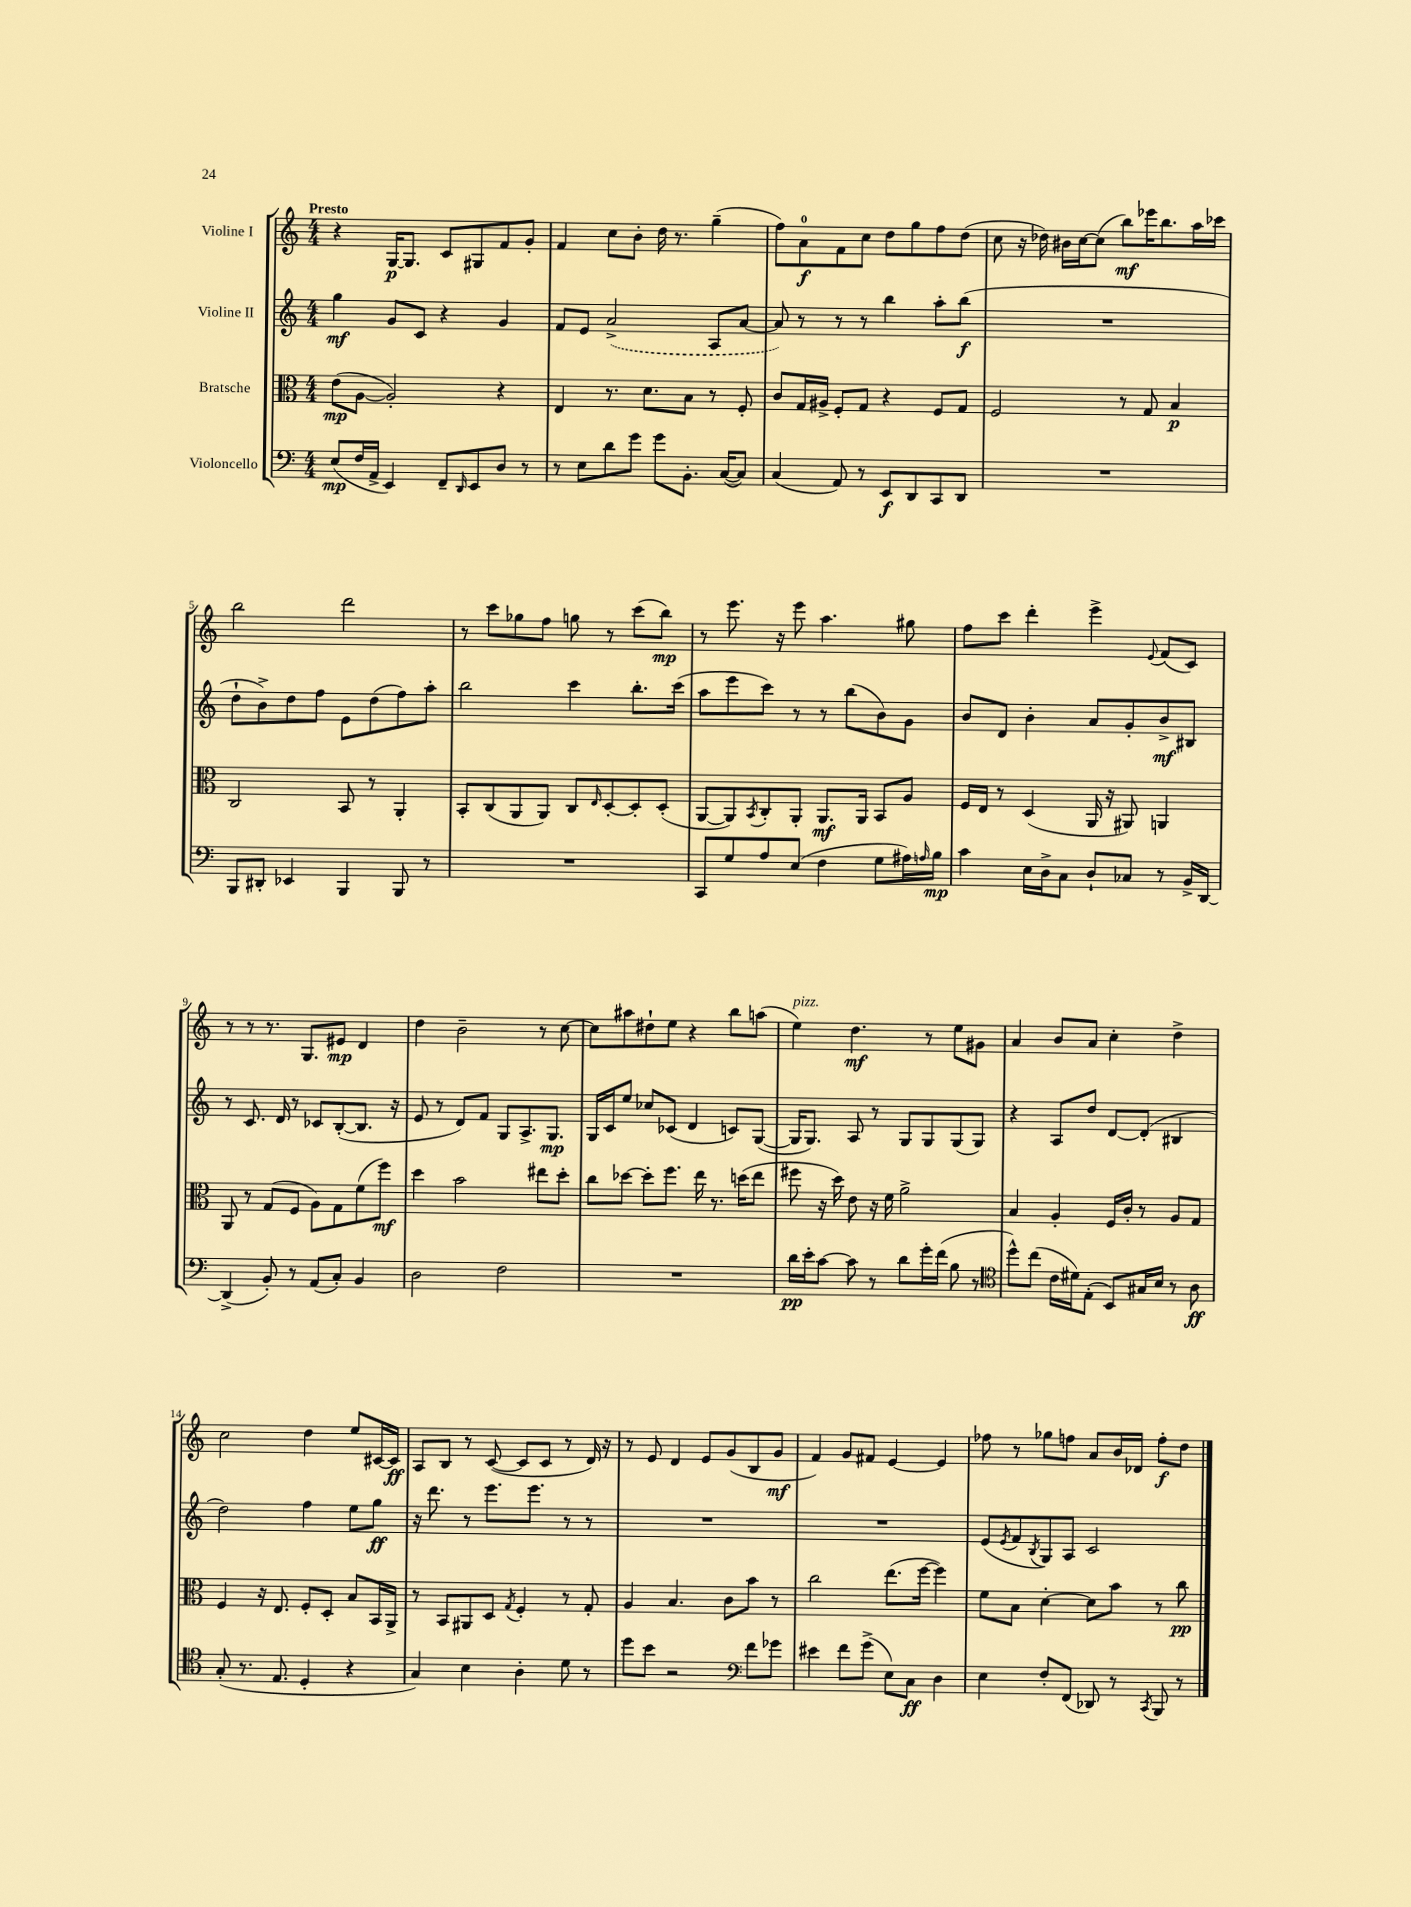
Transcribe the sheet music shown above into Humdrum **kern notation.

**kern	**dynam	**kern	**dynam	**kern	**dynam	**kern	**dynam
*part4	*part4	*part3	*part3	*part2	*part2	*part1	*part1
*staff4	*staff4	*staff3	*staff3	*staff2	*staff2	*staff1	*staff1
*I"Violoncello	*	*I"Bratsche	*	*I"Violine II	*	*I"Violine I	*
*clefF4	*	*clefC3	*	*clefG2	*	*clefG2	*
*k[]	*	*k[]	*	*k[]	*	*k[]	*
*M4/4	*	*M4/4	*	*M4/4	*	*M4/4	*
=1	=1	=1	=1	=1	=1	=1	=1
!	!	!	!	!	!	!LO:TX:a:B:t=Presto	!
(8E/L	mp	(8e\L	mp	4gg\	mf	4r	.
16F/L	.	[8A\J	.	.	.	.	.
16AA^/JJ	.	.	.	.	.	.	.
4EE/)	.	2A'/])	.	8g/L	.	[16G/KL	p
.	.	.	.	.	.	8.G/J]	.
.	.	.	.	8c/J	.	.	.
8FF~/L	.	.	.	4r	.	8c/L	.
16qqDD/	.	.	.	.	.	.	.
8EE/	.	.	.	.	.	8G#X/	.
8D/J	.	4r	.	4g/	.	8f/	.
8r	.	.	.	.	.	8g'/J	.
=2	=2	=2	=2	=2	=2	=2	=2
8r	.	4E/	.	8f/L	.	4f/	.
8E\L	.	.	.	8e/J	.	.	.
8d\	.	8.r	.	(2a^/	.	8cc\L	.
8g\J	.	.	.	.	.	8b'\J	.
.	.	8.d\L	.	.	.	.	.
8g\L	.	.	.	.	.	16dd\	.
.	.	.	.	.	.	8.r	.
8.BB'\J	.	8B\J	.	.	.	.	.
.	.	8r	.	8A/L	.	(4gg~\	.
([16C/KL	.	.	.	.	.	.	.
8C/J])	.	8F'/	.	[8a/J	.	.	.
=3	=3	=3	=3	=3	=3	=3	=3
(4C/	.	8c/L	.	8a/])	.	8ff\L)	.
.	.	16G/L	.	8r	.	8a\	f
.	.	16A#X^/JJ	.	.	.	.	.
8AA/)	.	8F'/L	.	8r	.	8f\	.
8r	.	8G/J	.	8r	.	8cc\J	.
8EE/L	f	4r	.	4bb\	.	8dd\L	.
8DD/	.	.	.	.	.	8gg\	.
8CC/	.	8F/L	.	8aa'\L	.	8ff\	.
8DD/J	.	8G/J	.	(8bb\J	f	(8dd\J	.
=4	=4	=4	=4	=4	=4	=4	=4
1r	.	2F/	.	1r	.	8cc\	.
.	.	.	.	.	.	16r	.
.	.	.	.	.	.	16dd-X\)	.
.	.	.	.	.	.	16b#X\LL	.
.	.	.	.	.	.	[16cc\J	.
.	.	.	.	.	.	(8cc\J]	.
.	.	8r	.	.	.	8bb\L)	mf
.	.	8G/	.	.	.	16eee-X\K	.
.	.	.	.	.	.	8.bb\	.
.	.	4B/	p	.	.	.	.
.	.	.	.	.	.	16aa\L	.
.	.	.	.	.	.	16ccc-X\JJ	.
!!LO:LB:g=z
=5	=5	=5	=5	=5	=5	=5	=5
8BBB/L	.	2C/	.	8dd`\L	.	2bb\	.
8DD#X'/J	.	.	.	8b^\)	.	.	.
4EE-X/	.	.	.	8dd\	.	.	.
.	.	.	.	8ff\J	.	.	.
4BBB/	.	8BB/	.	8e\L	.	2ddd\	.
.	.	8r	.	(8dd\	.	.	.
8BBB/	.	4AA'/	.	8ff\)	.	.	.
8r	.	.	.	8aa'\J	.	.	.
=6	=6	=6	=6	=6	=6	=6	=6
1r	.	8BB'/L	.	2bb\	.	8r	.
.	.	(8C/	.	.	.	8ccc\L	.
.	.	8AA/	.	.	.	8gg-X\	.
.	.	8AA/J)	.	.	.	8ff\J	.
.	.	8C/L	.	4ccc\	.	8ggn\	.
.	.	16qqE/	.	.	.	.	.
.	.	[8D'/	.	.	.	8r	.
.	.	8D'/]	.	8.bb'\L	.	(8ccc\L	.
.	.	(8D'/J	.	.	.	8bb\J)	mp
.	.	.	.	(16ccc\Jk	.	.	.
=7	=7	=7	=7	=7	=7	=7	=7
8CC/L	.	[8AA/L	.	8aa\L	.	8r	.
8G/	.	8AA/])	.	8eee\	.	8.eee\	.
.	.	8qBB/	.	.	.	.	.
8A/	.	8C'/	.	8ccc\J)	.	.	.
.	.	.	.	.	.	16r	.
(8E/J	.	8AA'/J	.	8r	.	8eee\	.
4F\	.	8.AA/L	mf	8r	.	4.aa\	.
.	.	.	.	(8bb\L	.	.	.
.	.	16AA/Jk	.	.	.	.	.
8G\L	.	8BB/L	.	8b\)	.	.	.
16A#X\L)	.	8A/J	.	8g\J	.	8gg#X\	.
16qqAn/	.	.	.	.	.	.	.
16B\JJ	mp	.	.	.	.	.	.
=8	=8	=8	=8	=8	=8	=8	=8
4c\	.	16F/LL	.	8b/L	.	8ff\L	.
.	.	16E/JJ	.	.	.	.	.
.	.	8r	.	8d/J	.	8ccc\J	.
16E\LL	.	(4D/	.	4b'\	.	4ddd'\	.
16D^\J	.	.	.	.	.	.	.
8C\J	.	.	.	.	.	.	.
8D`/L	.	16AA/	.	8a/L	.	4eee^\	.
.	.	16r	.	.	.	.	.
8C-X/J	.	8AA#X/)	.	8g'/	.	.	.
.	.	.	.	.	.	8qqe/	.
8r	.	4AAn/	.	8b^/	mf	(8f/L	.
16BB^/LL	.	.	.	8B#X/J	.	8c/J)	.
[16DD/JJ	.	.	.	.	.	.	.
!!LO:LB:g=z
=9	=9	=9	=9	=9	=9	=9	=9
(4DD^/]	.	8AA/	.	8r	.	8r	.
.	.	8r	.	8.c/	.	8r	.
8BB'/)	.	(8G/L	.	.	.	8.r	.
.	.	.	.	16d/	.	.	.
8r	.	8F/J	.	8r	.	.	.
.	.	.	.	.	.	8.G/L	.
(8AA/L	.	8A\L)	.	8c-X/L	.	.	.
8C'/J)	.	8G\	.	([8B'/	.	8e#X/J	mp
4BB/	.	(8f\	.	8.B/J]	.	4d/	.
.	.	8ff\J)	mf	.	.	.	.
.	.	.	.	16r	.	.	.
=10	=10	=10	=10	=10	=10	=10	=10
2D\	.	4dd\	.	8e/	.	4dd\	.
.	.	.	.	8r	.	.	.
.	.	2b\	.	8d/L)	.	2b~\	.
.	.	.	.	8f/J	.	.	.
2F\	.	.	.	8G/L	.	.	.
.	.	.	.	8.A^/	.	.	.
.	.	8ee#X\L	.	.	.	8r	.
.	.	.	.	8.G/J	mp	.	.
.	.	8dd'\J	.	.	.	[8cc\	.
=11	=11	=11	=11	=11	=11	=11	=11
1r	.	8cc\L	.	16G/LL	.	8cc\L]	.
.	.	.	.	16c/J	.	.	.
.	.	[8dd-X\J	.	8ee/J	.	8aa#X\	.
.	.	8dd-'\L]	.	8cc-X/L	.	8dd#X`\	.
.	.	8.ff\J	.	(8c-X/J	.	8ee\J	.
.	.	.	.	4d/	.	4r	.
.	.	16ee\	.	.	.	.	.
.	.	8.r	.	.	.	.	.
.	.	.	.	8cn/L)	.	8bb\L	.
.	.	(16ddn\KL	.	.	.	.	.
.	.	8ee\J	.	([8G/J	.	(8aan\J	.
=12	=12	=12	=12	=12	=12	=12	=12
!	!	!	!	!	!	!LO:TX:a:i:t=pizz.	!
16d\LL	pp	8ff#X\	.	16G/KL]	.	4ee\)	.
16e'\J	.	.	.	8.G/J)	.	.	.
[8c\J	.	16r	.	.	.	.	.
.	.	16dd\)	.	.	.	.	.
8c\]	.	8e\	.	8A/	.	4.dd\	mf
8r	.	16r	.	8r	.	.	.
.	.	16f\	.	.	.	.	.
8d\L	.	2a^\	.	8G/L	.	.	.
16g'\L	.	.	.	8G/	.	8r	.
(16f\JJ	.	.	.	.	.	.	.
8B\	.	.	.	(8G/	.	8ee\L	.
8r	.	.	.	8G/J)	.	8g#X\J	.
=13	=13	=13	=13	=13	=13	=13	=13
*clefC4	*	*	*	*	*	*	*
8dd^^\L)	.	4B/	.	4r	.	4a/	.
(8cc\J	.	.	.	.	.	.	.
16c\LL	.	4A'/	.	8A/L	.	8b/L	.
16d#X\J)	.	.	.	.	.	.	.
(8E'\J	.	.	.	8dd/J	.	8a/J	.
8BB/L)	.	16F/LL	.	[8d/L	.	4cc'\	.
.	.	16c'/JJ	.	.	.	.	.
16G#X/L	.	8r	.	(8d'/J]	.	.	.
16B/JJ	.	.	.	.	.	.	.
8r	.	8A/L	.	4B#X/	.	4dd^\	.
8A\	ff	8G/J	.	.	.	.	.
!!LO:LB:g=z
=14	=14	=14	=14	=14	=14	=14	=14
(8G'/	.	4F/	.	2dd\)	.	2cc\	.
8.r	.	.	.	.	.	.	.
.	.	16r	.	.	.	.	.
8.E/	.	8.E/	.	.	.	.	.
4D'/	.	8F'/L	.	4ff\	.	4dd\	.
.	.	8D'/J	.	.	.	.	.
4r	.	8B/L	.	8ee\L	.	8ee/L	.
.	.	16BB/L	.	8gg\J	ff	[16c#X/L	.
.	.	16AA^/JJ	.	.	.	16c#/JJ]	ff
=15	=15	=15	=15	=15	=15	=15	=15
4G/)	.	8r	.	16r	.	8A/L	.
.	.	.	.	8.ddd\	.	.	.
.	.	8BB/L	.	.	.	8B/J	.
4B\	.	8AA#X/	.	8r	.	8r	.
.	.	8D/J	.	8.eee\L	.	([8c/	.
.	.	8qG/	.	.	.	.	.
4A'\	.	4F'/	.	.	.	8c/L]	.
.	.	.	.	8.eee\J	.	.	.
.	.	.	.	.	.	8c/J	.
8d\	.	8r	.	8r	.	8r	.
8r	.	8G'/	.	8r	.	16d/)	.
.	.	.	.	.	.	16r	.
=16	=16	=16	=16	=16	=16	=16	=16
8dd\L	.	4A/	.	1r	.	8r	.
8b\J	.	.	.	.	.	8e/	.
2r	.	4.B/	.	.	.	4d/	.
.	.	.	.	.	.	8e/L	.
.	.	8c\L	.	.	.	(8g/	.
*clefF4	*	*	*	*	*	*	*
8f\L	.	8b\J	.	.	.	8B/	.
8g-X\J	.	8r	.	.	.	8g/J	mf
=17	=17	=17	=17	=17	=17	=17	=17
4e#X\	.	2cc\	.	1r	.	4f/)	.
8f\L	.	.	.	.	.	8g/L	.
(8g^\J	.	.	.	.	.	8f#X/J	.
8E\L)	.	(8.ee\L	.	.	.	[4e/	.
8C\J	ff	.	.	.	.	.	.
.	.	[16ff\Jk	.	.	.	.	.
4D\	.	4ff\])	.	.	.	4e/]	.
=18	=18	=18	=18	=18	=18	=18	=18
4E\	.	8f\L	.	(8e/L	.	8ff-X\	.
.	.	.	.	8qe/	.	.	.
.	.	8B\J	.	8f/	.	8r	.
.	.	.	.	8qB/	.	.	.
8F'/L	.	[4d'\	.	8G/)	.	8gg-X\L	.
(8FF/J	.	.	.	8A/J	.	8ffn\J	.
8DD-X/)	.	8d\L]	.	2c/	.	8a/L	.
8r	.	8b\J	.	.	.	16b/L	.
.	.	.	.	.	.	16d-X/JJ	.
8qCC/	.	.	.	.	.	.	.
8BBB/	.	8r	.	.	.	8ff'\L	f
8r	.	8cc\	pp	.	.	8dd\J	.
==	==	==	==	==	==	==	==
*-	*-	*-	*-	*-	*-	*-	*-
